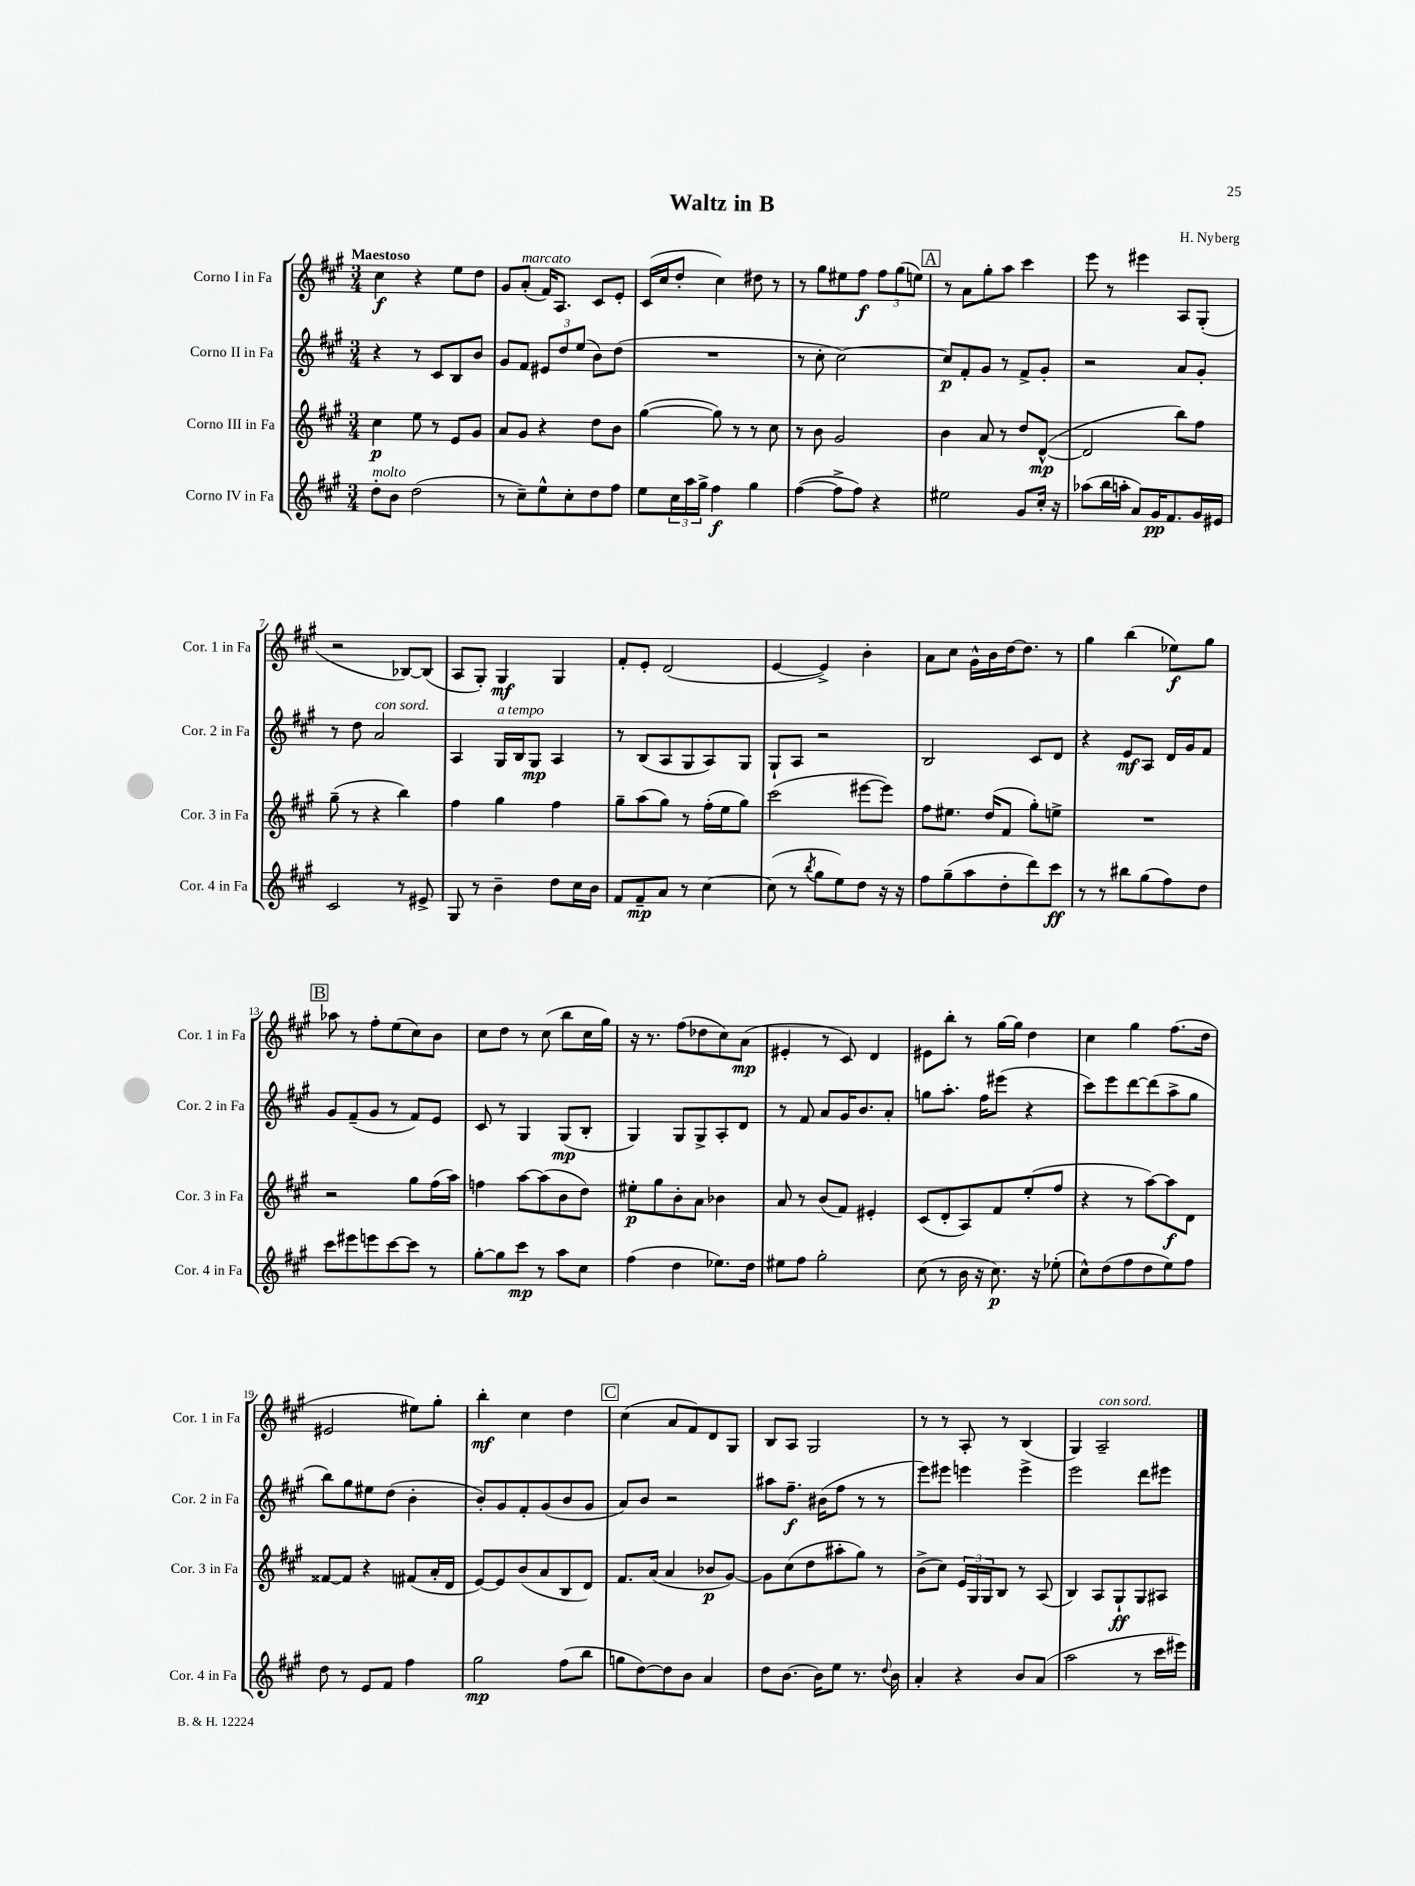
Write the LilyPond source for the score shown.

\header { title = "Waltz in B" composer = "H. Nyberg" }
<<
\new StaffGroup <<
\new Staff = "s0" \with { instrumentName = "Corno I in Fa" shortInstrumentName = "Cor. 1 in Fa" } {
    \clef treble \key a \major \numericTimeSignature \time 3/4 \tempo "Maestoso"
    cis''4\f r4 e''8 d''8 |
    gis'8 a'8-.^\markup { \italic "marcato" }( fis'16) a8. cis'8 e'8-. |
    cis'16( cis''16 d''8-. cis''4) dis''8 r8 |
    r8 gis''8 eis''8 fis''8\f \tuplet 3/2 { fis''8 gis''8( e''8) } |
    \mark \markup { \box "A" } r8 a'8 gis''8-. a''8 cis'''4 |
    e'''8 r8 eis'''4 a8 gis8-.( |
    r2 bes8~) bes8( |
    a8 gis8-.) gis4\mf gis4 |
    fis'8-. e'8-. d'2( |
    e'4~ e'4->) b'4-. |
    a'8 cis''8 gis'16-^ b'16 d''16~ d''8. r8 |
    gis''4 b''4( ees''8\f) gis''8 |
    \mark \markup { \box "B" } aes''8 r8 fis''8-. e''8( cis''8) b'8 |
    cis''8 d''8 r8 cis''8( b''8 cis''16 gis''16) |
    r16 r8. fis''8( des''8 cis''8) a'8\mp( |
    eis'4-. r8 cis'8) d'4 |
    eis'8 b''8-. r8 gis''16~ gis''16 d''4 |
    cis''4 gis''4 fis''8.( d''16 |
    eis'2 eis''8) gis''8-. |
    b''4-.\mf cis''4 d''4 |
    \mark \markup { \box "C" } cis''4( a'8 fis'8) d'8 gis8 |
    b8 a8 gis2 |
    r8 r8 a8-. r8 b4( |
    gis4) a2--^\markup { \italic "con sord." } \bar "|." |
}
\new Staff = "s1" \with { instrumentName = "Corno II in Fa" shortInstrumentName = "Cor. 2 in Fa" } {
    \clef treble \key a \major \numericTimeSignature \time 3/4
    r4 r8 cis'8 b8 b'8 |
    gis'8 fis'8 \tuplet 3/2 { eis'8 d''8 e''8( } b'8) d''8( |
    R2. |
    r8 cis''8-. cis''2~) |
    \mark \markup { \box "A" } cis''8\p fis'8-. gis'8 r8 fis'8-> gis'8-. |
    r2 a'8 gis'8-. |
    r8 d''8 a'2^\markup { \italic "con sord." } |
    a4 gis16^\markup { \italic "a tempo" } b16 gis8\mp a4 |
    r8 b8( a8 gis8 a8) gis8 |
    gis8-! a8 r2 |
    b2 cis'8 d'8 |
    r4 e'8\mf a8 d'16 gis'16 fis'8 |
    \mark \markup { \box "B" } gis'8 fis'8--( gis'8 r8 fis'8) e'8 |
    cis'8 r8 gis4 gis8\mp( b8-. |
    gis4) gis8 gis8-> a8-. d'8 |
    r8 fis'8 a'8 gis'16 b'8. a'8-. |
    g''8 a''8.-. fis''16 eis'''8( r4 |
    cis'''8) e'''8 d'''8~ d'''8( a''8-> gis''8 |
    b''8) gis''8 eis''8 d''8( b'4-. |
    b'8-.) gis'8 fis'8-. gis'8( b'8 gis'8 |
    \mark \markup { \box "C" } a'8) b'8 r2 |
    ais''8 fis''8.--\f bis'16( fis''8 r8 r8 |
    e'''8) eis'''8 e'''4 e'''4-> |
    e'''2 d'''8 eis'''8 \bar "|." |
}
\new Staff = "s2" \with { instrumentName = "Corno III in Fa" shortInstrumentName = "Cor. 3 in Fa" } {
    \clef treble \key a \major \numericTimeSignature \time 3/4
    cis''4\p e''8 r8 e'8 gis'8 |
    a'8 gis'8 r4 d''8 b'8 |
    gis''4~( gis''8) r8 r8 cis''8 |
    r8 b'8 gis'2 |
    \mark \markup { \box "A" } b'4 a'8 r8 d''8 d'8~-^\mp( |
    d'2 b''8) fis''8 |
    gis''8--( r8 r4 b''4) |
    fis''4 gis''4 fis''4 |
    gis''8-- a''8( gis''8) r8 fis''16-.( e''16 gis''8) |
    cis'''2( eis'''8~ eis'''8) |
    fis''8 eis''8. d''16( fis'8 gis''8-.) e''8-> |
    R2. |
    \mark \markup { \box "B" } r2 gis''8 fis''16( a''16) |
    f''4 a''8~ a''8( b'8 d''8) |
    eis''8-.\p gis''8 b'8-. a'8 bes'4 |
    a'8 r8 b'8( fis'8) eis'4-. |
    cis'8( d'8-. a8) fis'8 e''8-.( fis''8 |
    r4 r8 a''8~) a''8\f d'8 |
    fisis'8~ fisis'8 r4 fis'8( a'16-. d'16 |
    e'8~) e'8 b'8( a'8 b8 d'8) |
    \mark \markup { \box "C" } fis'8. a'16( a'4 bes'8\p gis'8~) |
    gis'8 cis''8( d''8 ais''8-. gis''8) r8 |
    b'8->( cis''8) \tuplet 3/2 { e'16 gis16 gis16 } b8 r8 a8( |
    b4) a8 gis8-!\ff gis8 ais8 \bar "|." |
}
\new Staff = "s3" \with { instrumentName = "Corno IV in Fa" shortInstrumentName = "Cor. 4 in Fa" } {
    \clef treble \key a \major \numericTimeSignature \time 3/4
    d''8-.^\markup { \italic "molto" } b'8 d''2( |
    r8 cis''8--) e''8-^ cis''8-. d''8 fis''8 |
    e''8 \tuplet 3/2 { cis''16 a''16 gis''16-> } fis''4\f gis''4 |
    fis''4~( fis''8-> fis''8) r4 |
    \mark \markup { \box "A" } eis''2 gis'8 cis''16-. r16 |
    aes''8( b''16 a''16-. a'8) gis'16\pp fis'8. gis'16 eis'16 |
    cis'2 r8 eis'8-> |
    gis8 r8 b'4-- d''8 cis''16 b'16 |
    fis'8 fis'8--\mp a'8 r8 cis''4~ |
    cis''8( r8 \acciaccatura { b''8 } gis''8 e''8) d''8 r16 r16 |
    fis''8 gis''8--( a''8 d''8-. d'''8) cis'''8\ff |
    r8 r8 bis''8 gis''8( fis''8) d''8 |
    \mark \markup { \box "B" } cis'''8 eis'''8 e'''8 cis'''8~ cis'''8 r8 |
    gis''8~-. gis''8 cis'''8\mp r8 a''8 cis''8 |
    fis''4( d''4 ees''8.) d''16 |
    eis''8 fis''8 gis''2-. |
    cis''8( r8 b'16 r16 cis''8.\p) r16 ees''8-.( |
    cis''8-^) d''8( fis''8 d''8 e''8) fis''8 |
    d''8 r8 e'8 fis'8 fis''4 |
    gis''2\mp fis''8( b''8 |
    \mark \markup { \box "C" } g''8 d''8~) d''8 b'8 a'4 |
    d''8 b'8.~ b'16 e''8 r8. \appoggiatura { d''8 } b'16 |
    a'4-. r4 b'8 a'8( |
    a''2 r8 cis'''16 eis'''16) \bar "|." |
}
>>
>>
